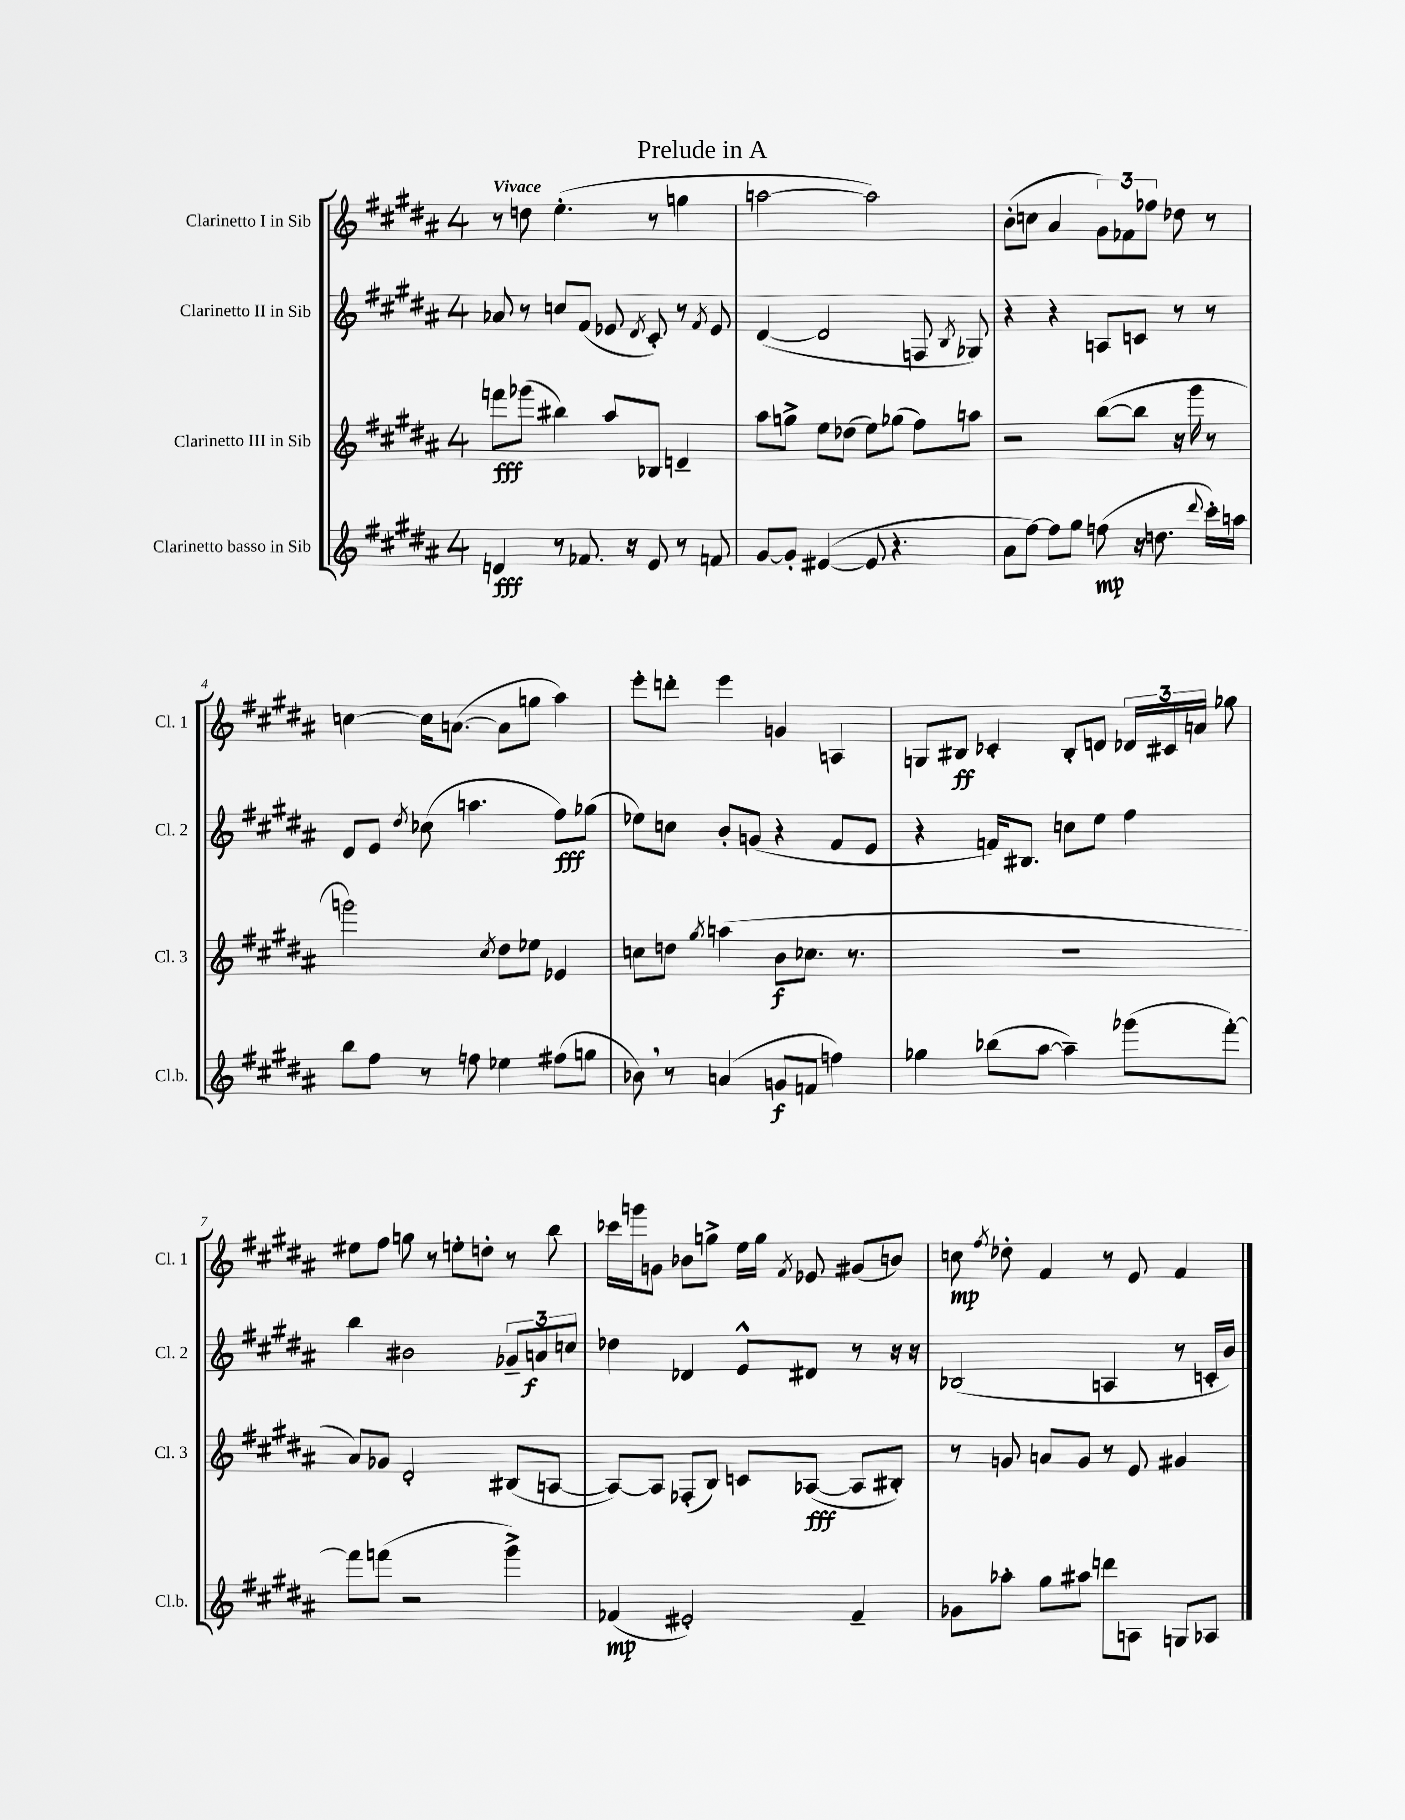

**kern	**kern	**kern	**kern
*staff4	*staff3	*staff2	*staff1
*clefG2	*clefG2	*clefG2	*clefG2
*k[f#c#g#d#a#]	*k[f#c#g#d#a#]	*k[f#c#g#d#a#]	*k[f#c#g#d#a#]
*M4/4	*M4/4	*M4/4	*M4/4
4d/	8fff\L	8a-/	8r
.	(8ggg-\J	8r	8dd\
8r	4bb#\)	8cc/L	(4.ee'\
8.f-/	.	(8f#/J	.
.	8aa#/L	8e-/	.
16r	.	.	.
.	.	8qd#/	.
8e/	8B-/J	8c#'/)	8r
8r	4d~/	8r	4gg\
.	.	8qf#/	.
8f/	.	8e-/	.
=	=	=	=
[8g#/L	8aa#\L	([4d#/	[2aa\
8g#'/]J	8gg^\J	.	.
([4e#/	8ee\L	2d#/]	.
.	(8dd-\J	.	.
8e#/]	8ee\L)	.	2aa\])
4.r	(8gg-\J	.	.
.	8ff#\L)	8F/	.
.	.	8qB/	.
.	8aa\J	8G-/)	.
=	=	=	=
8a#\L	2r	4r	(8b'\L
[8ff#\J)	.	.	8cc\J
8ff#\]L	.	4r	4a#/
8gg#\J	.	.	.
(8ff\	([8bb\L	8A/L	12g#\L)
.	.	.	12f-\
16r	8bb\]J	8c/J	.
.	.	.	12ff-\J
8.dd\	.	.	.
.	16r	8r	8dd-\
.	16ggg#\	.	.
8qqddd#/	.	.	.
16ccc#'\LL)	8r	8r	8r
16aa\JJ	.	.	.
=	=	=	=
8bb\L	2ggg\)	8d#/L	[4cc\
8ff#\J	.	8e/J	.
.	.	8qdd#/	.
8r	.	(8cc-\	16cc\]LK
.	.	.	([8.a\J
8ff\	.	4.aa\	.
.	8qcc#/	.	.
4ee-\	8dd#\L	.	8a\]L
.	8ee-\J	.	8gg\J
(8ff#\L	4e-/	8ff#\L)	4aa#\)
8gg\J	.	(8gg-\J	.
=	=	=	=
8b-\)	8cc\L	8ee-\L)	8eee'\L
8r	8dd\J	8cc\J	8ddd'\J
.	8qgg#/	.	.
(4a/	(4aa\	8b'/L	4eee\
.	.	(8g/J	.
8g/L	8b\L	4r	4g/
8f/J	8.cc-\J	.	.
4ff\)	.	8f#/L	4A/
.	8.r	.	.
.	.	8e/J	.
=	=	=	=
4gg-\	1r	4r	8G/L
.	.	.	8B#/J
(8bb-\L	.	16f/LK)	4c-'/
.	.	8.B#/J	.
[8aa#\J	.	.	.
4aa#~\])	.	8cc\L	8B#'/L
.	.	8ee\J	8d/J
(8ggg-\L	.	4ff#\	24d-/LL
.	.	.	24c#/
.	.	.	24a/JJ
[8fff#'\J)	.	.	8gg-\
=	=	=	=
8fff#\]L	8a#/L)	4bb\	8ee#\L
(8fff\J	8g-/J	.	8ff#\J
2r	2d#'/	2b#\	8gg\
.	.	.	8r
.	.	.	8ee'\L
.	.	.	8dd'\J
4ggg#^\)	(8B#/L	12g-~/L	8r
.	.	12a/	.
.	[8A/J	.	8bb\
.	.	12cc/J	.
=	=	=	=
(4f-/	8A/_L)	4dd-\	16ccc-\LL
.	.	.	16ggg\J
.	8A/]J	.	8g\J
2e#'/)	(8F-'/L	4d-/	8b-\L
.	8B/J)	.	8gg^\J
.	8c/L	8e^^/L	16ee\LL
.	.	.	16gg\JJ
.	.	.	8qf#/
.	([8A-/J	8d#/J	8e-/
4f-~/	8A-/]L	8r	(8g#/L
.	8B#'/J)	16r	8b/J)
.	.	16r	.
=	=	=	=
8g-\L	8r	(2B-/	8cc\
.	.	.	8qff#/
8aa-'\J	8g/	.	8dd-'\
8gg#\L	8a/L	.	4f#/
8aa#\J	8g/J	.	.
8ddd\L	8r	4A/	8r
8A\J	8e/	.	8e/
8G/L	4g#/	8r	4f#/
8A-/J	.	16c'/LL	.
.	.	16b/JJ)	.
==	==	==	==
*-	*-	*-	*-
